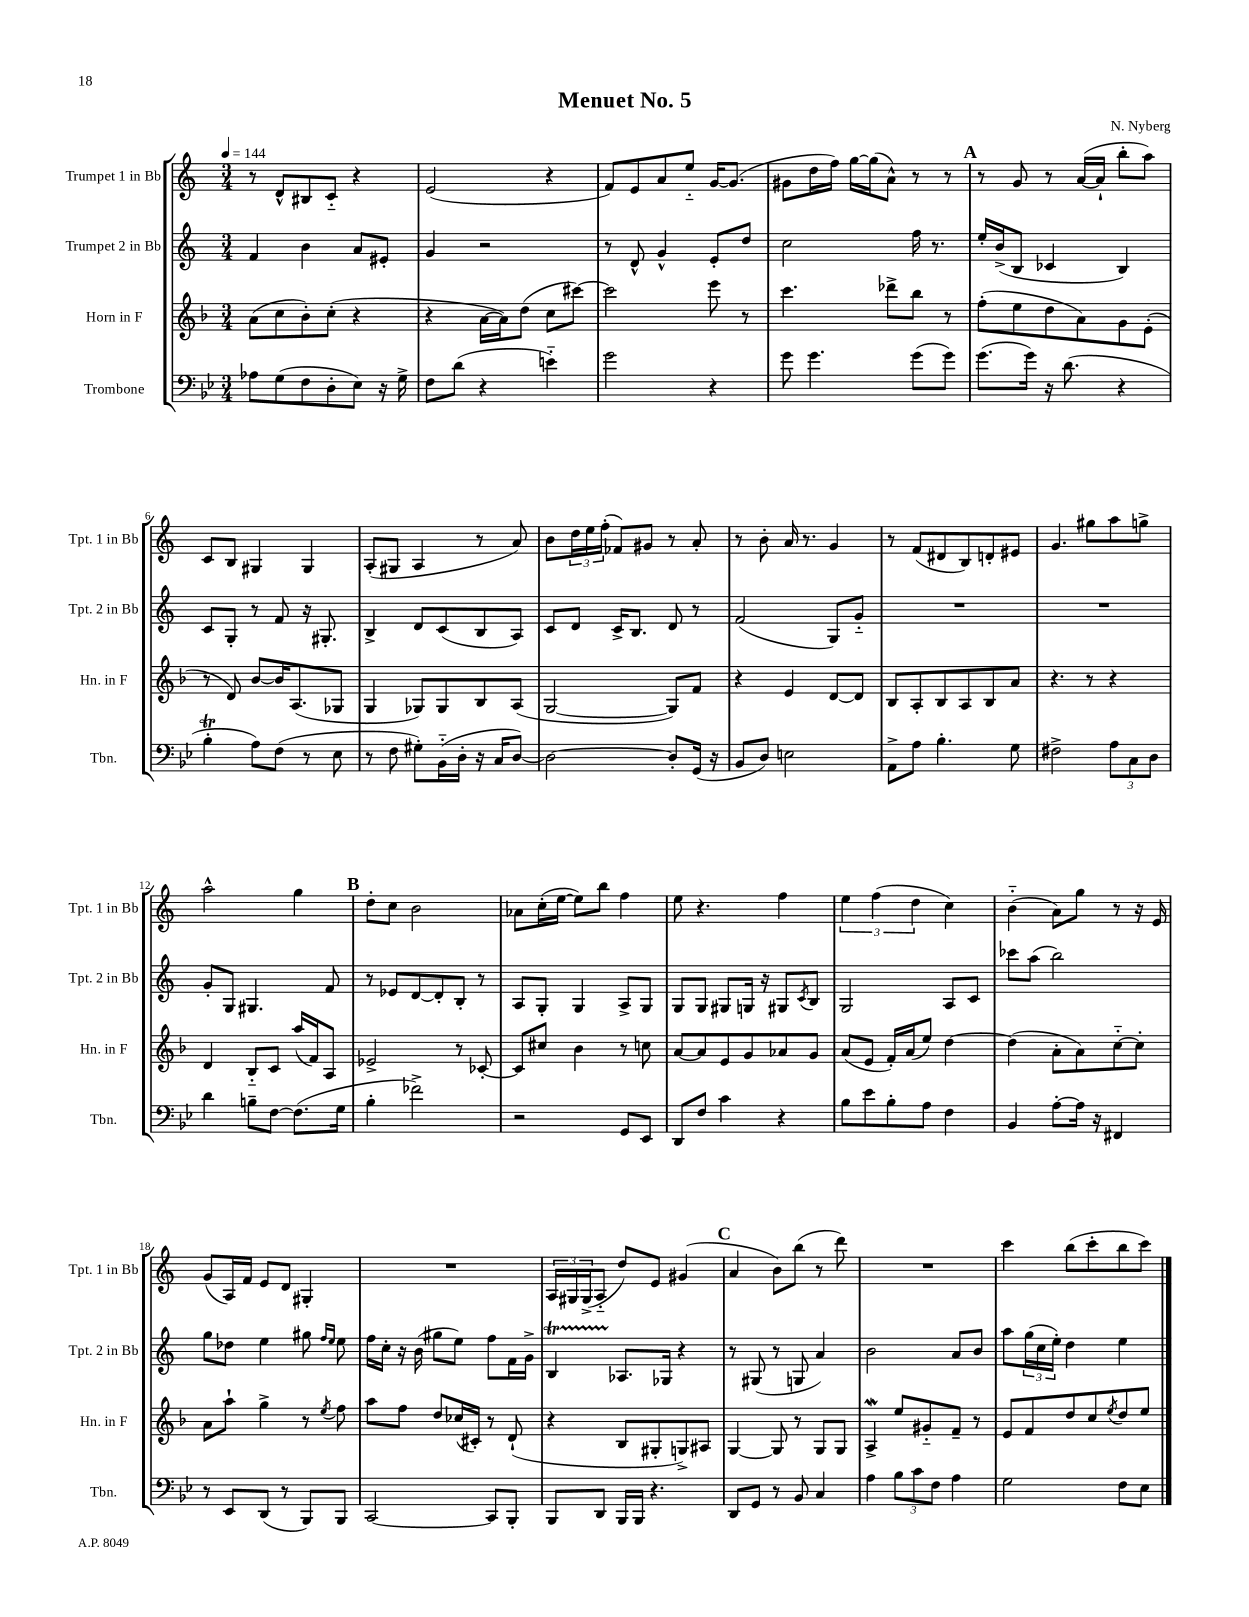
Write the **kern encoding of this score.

**kern	**kern	**kern	**kern
*part4	*part3	*part2	*part1
*staff4	*staff3	*staff2	*staff1
*I"Trombone	*I"Horn in F	*I"Trumpet 2 in Bb	*I"Trumpet 1 in Bb
*I'Tbn.	*I'Hn. in F	*I'Tpt. 2 in Bb	*I'Tpt. 1 in Bb
*clefF4	*clefG2	*clefG2	*clefG2
*k[b-e-]	*k[b-]	*k[]	*k[]
*M3/4	*M3/4	*M3/4	*M3/4
*MM144	*MM144	*MM144	*MM144
=1	=1	=1	=1
8A-X\L	(8a\L	4f/	8r
(8G\	8cc\	.	8d^^/L
8F\	8b-'\)	4b\	8B#X/
8D'\	(8cc'\J	.	8c/J
8E-\J)	4r	8a/L	4r
16r	.	8e#X'/J	.
16G^\	.	.	.
=2	=2	=2	=2
8F\L	4r	4g/	(2e/
(8d\J	.	.	.
4r	[16a\LL	2r	.
.	16a\J])	.	.
.	(8dd\J	.	.
4en\)	8cc\L	.	4r
.	[8ccc#X\J)	.	.
=3	=3	=3	=3
2g\	2ccc#\]	8r	8f/L)
.	.	8d^^/	8e/
.	.	4g^^/	8a/
.	.	.	8ee/J
4r	8eee\	8e'/L	[16g/KL
.	.	.	(8.g/J]
.	8r	8dd/J	.
=4	=4	=4	=4
8g\	4.ccc\	2cc\	8g#X\L
4.g\	.	.	16dd\L
.	.	.	16ff\JJ)
.	.	.	[16gg\LL
.	.	.	(16gg\J]
.	8ddd-X^\L	.	8a^^\J)
(8g\L	8bb-\J	16ff\	8r
.	.	8.r	.
8g\J)	8r	.	8r
!!LO:REH:place=s1:t=A
=5	=5	=5	=5
(8.g\L	(8ff'\L	16ee'/LL	8r
.	.	(16b^/J	.
.	8ee\	8B/J	8g/
16g\Jk)	.	.	.
16r	8dd\	4c-X/	8r
(8.d\	.	.	.
.	8a\)	.	([16a/LL
.	.	.	16a`/JJ]
4r	8g\	4B/)	8bb'\L
.	(8e'\J	.	8aa\J)
!!LO:LB:g=z
=6	=6	=6	=6
4B-T'\	8r	8c/L	8c/L
.	8d/)	8G'/J	8B/J
8A\L)	[8b-/L	8r	4G#X/
(8F\J	16b-/K]	8f/	.
.	(8.A/	.	.
8r	.	16r	4G#/
.	.	8.G#X'/	.
8E-\	8G-X/J	.	.
=7	=7	=7	=7
8r	4G/	4B^/	(8A'/L
8F\	.	.	8G#X/J
8G#X'\L)	8G-X/L)	8d/L	4A/
(16BB-\L	8G-/	(8c/	.
16D'\JJ	.	.	.
16r	8B-/	8B/	8r
16C/KL	.	.	.
[8D/J)	(8A/J	8A/J)	8a/)
=8	=8	=8	=8
2D\_	[2G/	8c/L	8b\L
.	.	8d/J	24dd\L
.	.	.	24ee\
.	.	.	(24ff'\JJ
.	.	16c^/KL	8f-X/L)
.	.	8.B/J	.
.	.	.	8g#X/J
8D'/L]	8G/L])	8d/	8r
(16GG/Jk	8f/J	8r	8a'/
16r	.	.	.
=9	=9	=9	=9
8BB-/L	4r	(2f/	8r
8D/J)	.	.	8b'\
2En\	4e/	.	16a/
.	.	.	8.r
.	[8d/L	8G/L)	4g/
.	8d/J]	8g/J	.
=10	=10	=10	=10
8AA^\L	8B-/L	2.r	8r
8A\J	8A'/	.	(8f/L
4.B-'\	8B-/	.	8d#X/
.	8A/	.	8B/)
.	8B-/	.	8dn'/
8G\	8a/J	.	8e#X/J
=11	=11	=11	=11
2F#X^\	4.r	2.r	4.g/
.	8r	.	8gg#X\L
12A\L	4r	.	8aa\
12C\	.	.	.
.	.	.	8ggn^\J
12D\J	.	.	.
!!LO:LB:g=z
=12	=12	=12	=12
4d\	4d/	8g'/L	2aa^^\
.	.	8G/J	.
8Bn~\L	8B-/L	4.G#X/	.
[8F\J	8c/J	.	.
(8.F\L]	(16aa/LL	.	4gg\
.	16f/J)	.	.
.	8A/J	8f/	.
16G\Jk	.	.	.
!!LO:REH:place=s1:t=B
=13	=13	=13	=13
4B-'\	2e-X^/	8r	8dd'\L
.	.	8e-X/L	8cc\J
2f-X^\)	.	[8d/	2b\
.	.	8d'/]	.
.	8r	8B'/J	.
.	[8c-X'/	8r	.
=14	=14	=14	=14
2r	8c-/L]	8A/L	8a-X\L
.	8cc#X/J	8G'/J	(16cc'\L
.	.	.	[16ee\JJ
.	4b-\	4G/	8ee\L])
.	.	.	8bb\J
8GG/L	8r	8A^/L	4ff\
8EE-/J	8ccn\	8G/J	.
=15	=15	=15	=15
8DD/L	[8a/L	8G/L	8ee\
8F/J	8a/]	8G/J	4.r
4c\	8e/	8G#X/L	.
.	8g/	16Gn/Jk	.
.	.	16r	.
4r	8a-X/	8G#X/L	4ff\
.	.	8qc/	.
.	8g/J	8B/J	.
=16	=16	=16	=16
8B-\L	(8a/L	2G/	6ee\
8e-\	8e/J	.	.
.	.	.	(6ff\
8B-'\	16f'/LL)	.	.
.	(16a/J	.	.
.	.	.	6dd\
8A\J	8ee/J)	.	.
4F\	[4dd\	8A/L	4cc\)
.	.	8c/J	.
=17	=17	=17	=17
4BB-/	(4dd\]	8ccc-X\L	(4b\
.	.	(8aa\J	.
[8A'\L	8a'\L	2bb\)	8a\L)
16A\Jk]	8a\)	.	8gg\J
16r	.	.	.
4FF#X/	[8cc\	.	8r
.	8cc'\J]	.	16r
.	.	.	16e/
!!LO:LB:g=z
=18	=18	=18	=18
8r	8a\L	8gg\L	(8g/L
8EE-/L	8aa`\J	8dd-X\J	16A/L)
.	.	.	16f/JJ
(8DD/J	4gg^\	4ee\	8e/L
8r	.	.	8d/J
8BBB-/L)	8r	8gg#X\	4G#X'/
.	.	16qqff/LL	.
.	8qee/	16qqee/JJ	.
8BBB-/J	8ff\	8ee\	.
=19	=19	=19	=19
[2CC/	8aa\L	16ff\LL	2.r
.	.	16cc'\JJ	.
.	8ff\J	16r	.
.	.	(16b\	.
.	8dd/L	8gg#X\L	.
.	(16cc-X/L	8ee\J)	.
.	16c#X'/JJ)	.	.
8CC/L]	8r	8ff\L	.
8BBB-'/J	(8d`/	16f\L	.
.	.	16g^\JJ	.
=20	=20	=20	=20
8BBB-/L	4r	4Bt/	24A/LL
.	.	.	24G#X/
.	.	.	(24G#^/J
8DD/J	.	.	8A/J
16BBB-/LL	8B-/L	8.A-X/L	8dd/L)
16BBB-/JJ	.	.	.
4.r	8G#X'/	.	8e/J
.	.	16G-X/Jk	.
.	8Gn^/)	4r	(4g#X/
.	8A#X/J	.	.
!!LO:REH:place=s1:t=C
=21	=21	=21	=21
8DD/L	[4G/	8r	4a/
8GG/J	.	(8G#X/	.
8r	8G/]	8r	8b\L)
8BB-/	8r	8Gn/	(8bb\J
4C/	8G/L	4a/)	8r
.	8G/J	.	8ddd\)
=22	=22	=22	=22
4A\	4AW^/	2b\	2.r
12B-\L	8ee/L	.	.
12c\	.	.	.
.	8g#X/	.	.
12F\J	.	.	.
4A\	8f~/J	8a/L	.
.	8r	8b/J	.
=23	=23	=23	=23
2G\	8e/L	8aa\L	4ccc\
.	8f/	(24gg\L	.
.	.	24cc\	.
.	.	24ee'\JJ)	.
.	8dd/	4dd\	(8bb\L
.	8cc/	.	8ccc'\
.	8qee/	.	.
8F\L	8dd/	4ee\	8bb\
8E-\J	8ee/J	.	8ccc\J)
==	==	==	==
*-	*-	*-	*-
